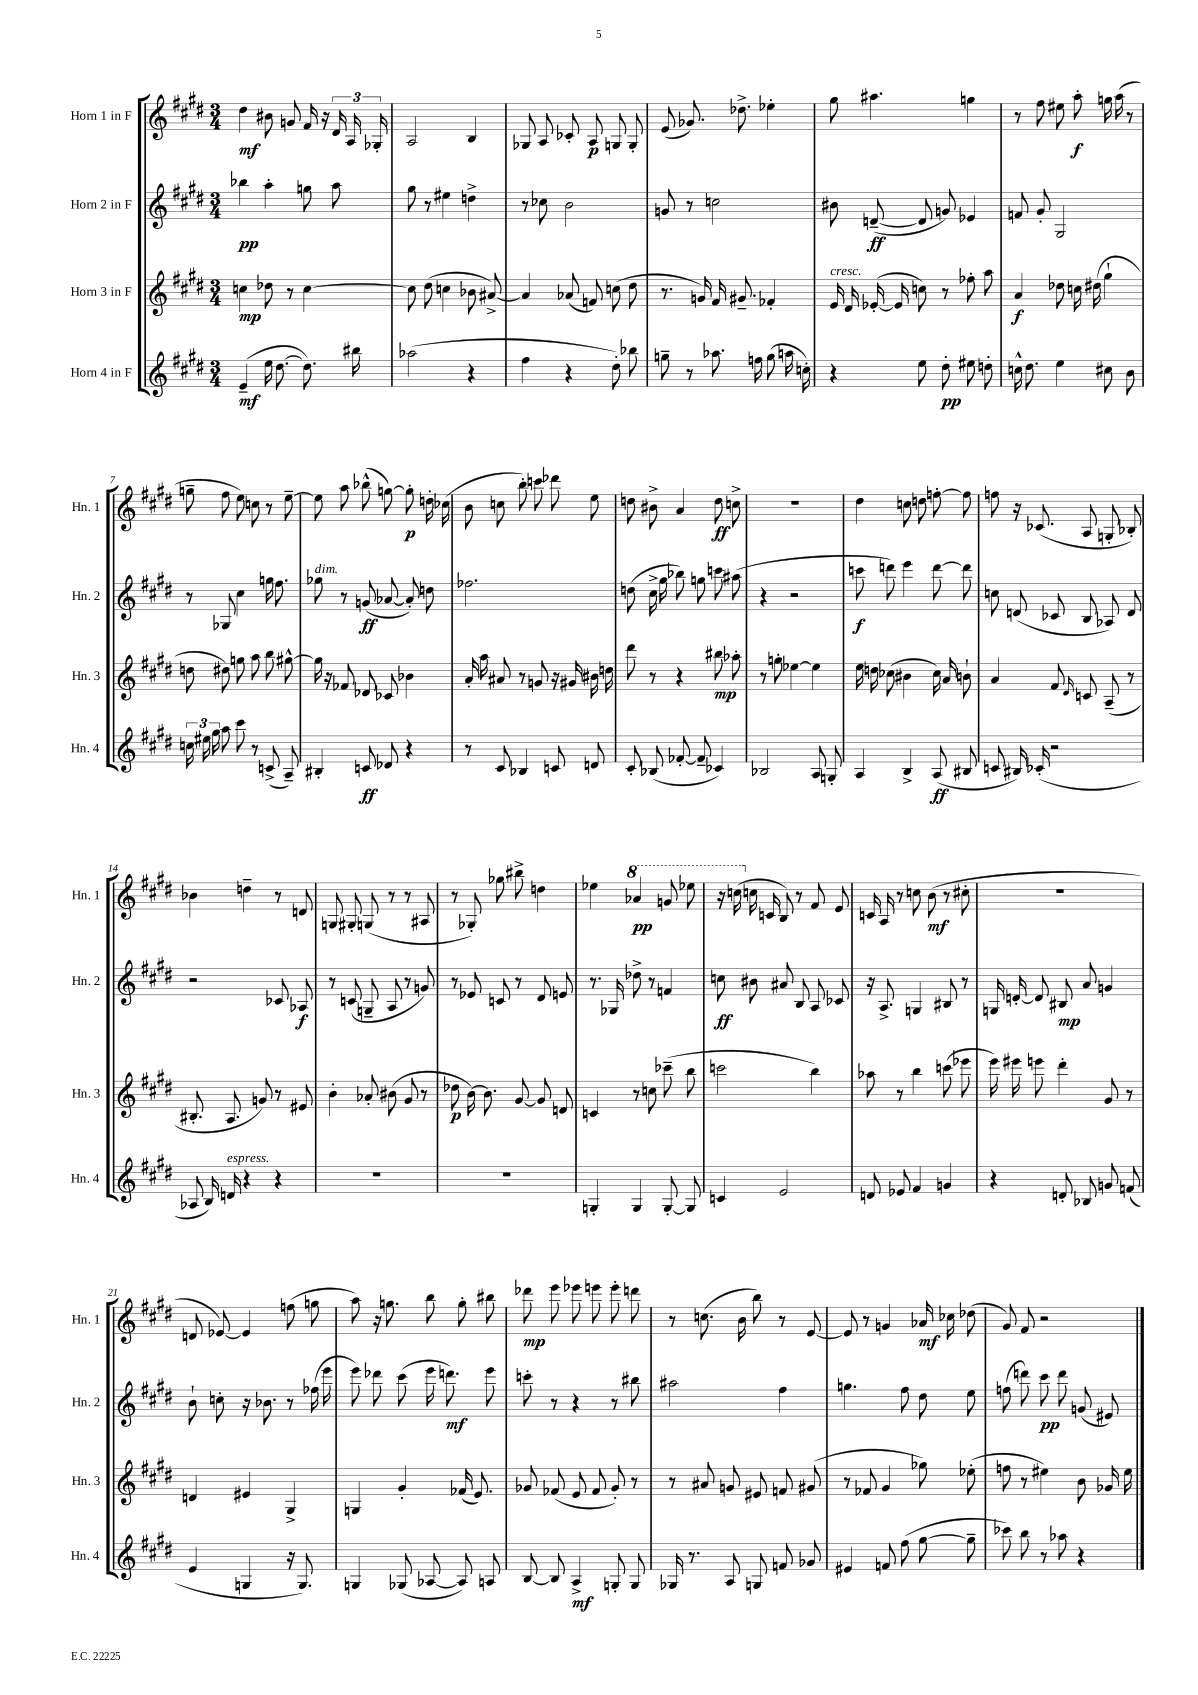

**kern	**kern	**kern	**kern
*staff4	*staff3	*staff2	*staff1
*clefG2	*clefG2	*clefG2	*clefG2
*k[f#c#g#d#]	*k[f#c#g#d#]	*k[f#c#g#d#]	*k[f#c#g#d#]
*M3/4	*M3/4	*M3/4	*M3/4
(4e~	4cc	4bb-	4dd#
16ee	8dd-	4aa'	8b#
[8.dd#	.	.	.
.	8r	.	8g
8.dd#])	[4cc	8gg	16f#
.	.	.	16r
.	.	8aa	24d#
.	.	.	24A
16bb#	.	.	.
.	.	.	24G-'
=	=	=	=
(2aa-	8cc]	8gg#	2A
.	(8dd#	8r	.
.	4cc	4ee#	.
4r	8b-	4dd^	4B
.	[8a#^)	.	.
=	=	=	=
4ff#	4a#]	8r	8G-
.	.	8cc-	8A
4r	(8a-	2b	8c-'
.	8f)	.	8A
8dd#')	(8cc	.	8G
8bb-	8dd#	.	8G'
=	=	=	=
8gg~	8.r	8g	(8e
8r	.	8r	8.g-)
.	16g)	.	.
8.aa-	16f#	2cc	.
.	8.g#~	.	8.dd-^
16ff	.	.	.
(8gg	4f-'	.	4ee-'
16aa	.	.	.
16cc')	.	.	.
=	=	=	=
4r	16e	8b#	8gg#
.	16d#	.	.
.	([16e-'	([8d~	4.aa#
.	16e-]	.	.
8ee	8cc)	8d]	.
8dd#'	8r	8g)	.
8ee#	8ff-'	4e-	4gg
8dd'	8aa	.	.
=	=	=	=
16cc^^	4a	8f	8r
8.dd#	.	.	.
.	.	8g#'	8ff#
4ee	8dd-	2G#	8ee#
.	16cc	.	8aa'
.	(16dd#	.	.
8cc#	4gg#`	.	16gg
.	.	.	(16aa
8b	.	.	8r
=	=	=	=
24cc	8dd	8r	8gg~
24ee#	.	.	.
24gg#	.	.	.
8aa	8dd#)	8G-	8ff#
8ccc#	8gg	4cc#	8ee)
8r	8aa	.	8cc
(8c^	8bb	16gg	8r
.	.	8.ff#	.
8A~)	[8gg#^^	.	[8ee~
=	=	=	=
4B#'	16gg#]	8gg-	8ee]
.	16r	.	.
.	8f-	8r	8aa
8c	8d-	(8g	(8bb-^^
8d-	8c-	[8a-	[8gg)
4r	4b-	8a-'])	8gg']
.	.	8dd	16dd'
.	.	.	(16cc-
=	=	=	=
8r	16a'	2.ff-	8b
.	16aa	.	.
8c#	8a#	.	8cc
4B-	8r	.	8bb')
.	8g	.	8ccc
8c	16r	.	8ddd-
.	16g#	.	.
8d	16b#	.	8ee
.	16dd	.	.
=	=	=	=
8c#'	8ddd#	(8dd	8dd
(8B-	8r	16cc#^	8b#^
.	.	16gg#	.
[8f-'	4r	8bb-)	4a
8f-~]	.	8gg	.
4c-)	8bb#	8ccc	8dd
.	8aa-'	(8aa#	8cc^
=	=	=	=
2B-	8r	4r	2.r
.	8gg'	.	.
.	[4ee-	2r	.
8A	4ee-]	.	.
8G'	.	.	.
=	=	=	=
4A	16ee	8ccc	4dd#
.	16dd	.	.
.	(8cc-	8ddd)	.
4B^	4b#	4eee	8cc
.	.	.	8dd
(8A	16cc-)	[8ddd	[8ff'
.	16a	.	.
8B#	8b`	8ddd]	8ff]
=	=	=	=
8c	4a	8cc	8ff
16B#)	.	(8d	16r
(16c-'	.	.	(8.c-
2r	8f#	8c-	.
.	16qqd#	.	.
.	8c	8B	8A
.	(8A~	8A-)	8G'
.	8r	8d	8B-')
=	=	=	=
8A-	8.B#'	2r	4b-
16B)	.	.	.
16d	8.A	.	.
4r	.	.	4dd~
.	8g)	.	.
4r	8r	8c-	8r
.	8e#	8A-	8d
=	=	=	=
2.r	4b'	8r	8G
.	.	(8c	8G#'
.	8a-'	8G~	(8G
.	(8b#	8A	8r
.	8g#	8r	8r
.	8r	8g)	8A#
=	=	=	=
2.r	8dd-	8r	8r
.	[16b)	8e-	8G-')
.	8.b]	.	.
.	.	8c	8gg-
.	[8g#	8r	8bb#^
.	8g#]	8d#	4dd
.	8d	8e	.
=	=	=	=
4G'	4c	8.r	4ee-
.	.	16G-	.
4G	8r	8dd-^	4aa-
.	8cc	8r	.
[8G'	(8ccc-~	4f	8gg
8G]	8bb	.	8eee-
=	=	=	=
4c	2ccc	8cc	16r
.	.	.	(16ccc
.	.	8b#	16cc
.	.	.	16c
2e	.	8a#	8B)
.	.	8B	8r
.	4bb)	8A	8f#
.	.	8c-	8e
=	=	=	=
8d	8aa-	16r	16c
.	.	8.A^	16A
8e-	8r	.	8r
4f#	4bb	4G	8cc
.	.	.	(8b
4g	(8ccc	8B#	8r
.	8eee-	8r	8cc#'
=	=	=	=
4r	16eee)	16G	2.r
.	16eee#	[16d'	.
.	8eee	8d]	.
8d'	4ddd#'	8B#	.
8B-	.	8a	.
8g	8g#	4g	.
(8f	8r	.	.
=	=	=	=
4e	4d	8b`	8d
.	.	8cc'	[8e-)
4G	4e#	16r	4e-]
.	.	8.b-	.
16r	4G#^	8r	(8ff
8.G)	.	.	.
.	.	(16ff-	8gg
.	.	16eee	.
=	=	=	=
4G	4G	8eee)	8aa)
.	.	8ddd-	16r
.	.	.	8.gg
(8G-	4g#'	(8ccc#	.
[8A-	.	16eee	8bb
.	.	8.ddd)	.
8A-])	(16f-	.	8gg'
.	8.e)	.	.
8A	.	8eee	8bb#
=	=	=	=
[8B	8g-	8ccc'	8ddd-
8B]	(8f-	8r	8eee
4A^	8e	4r	8eee-
.	8f-	.	8eee
8G'	8g-')	8r	8eee'
8G	8r	8bb#	8ddd
=	=	=	=
16G-	8r	2aa#	8r
8.r	.	.	.
.	8a#	.	(8.cc
8A	8g	.	.
.	.	.	16b
8G	8e#	.	8bb)
8f	8f	4ff#	8r
8g-	(8g#	.	[8e
=	=	=	=
4e#	8r	4.gg	8e]
.	8f-	.	8r
8f	4g#	.	4g
(8ff#	.	8ff#	.
[8gg#	8gg-)	8dd#	16a-
.	.	.	16cc-
8gg#~]	(8ee-'	8ee	(8dd-
=	=	=	=
8ccc-)	8ff	(8ff	8g#)
8bb	8r	8ddd)	8f#
8r	4ee#)	8ccc#	2r
8aa-	.	8ddd	.
4r	8b	(8g	.
.	16g-	8e#)	.
.	16ee#	.	.
==	==	==	==
*-	*-	*-	*-
